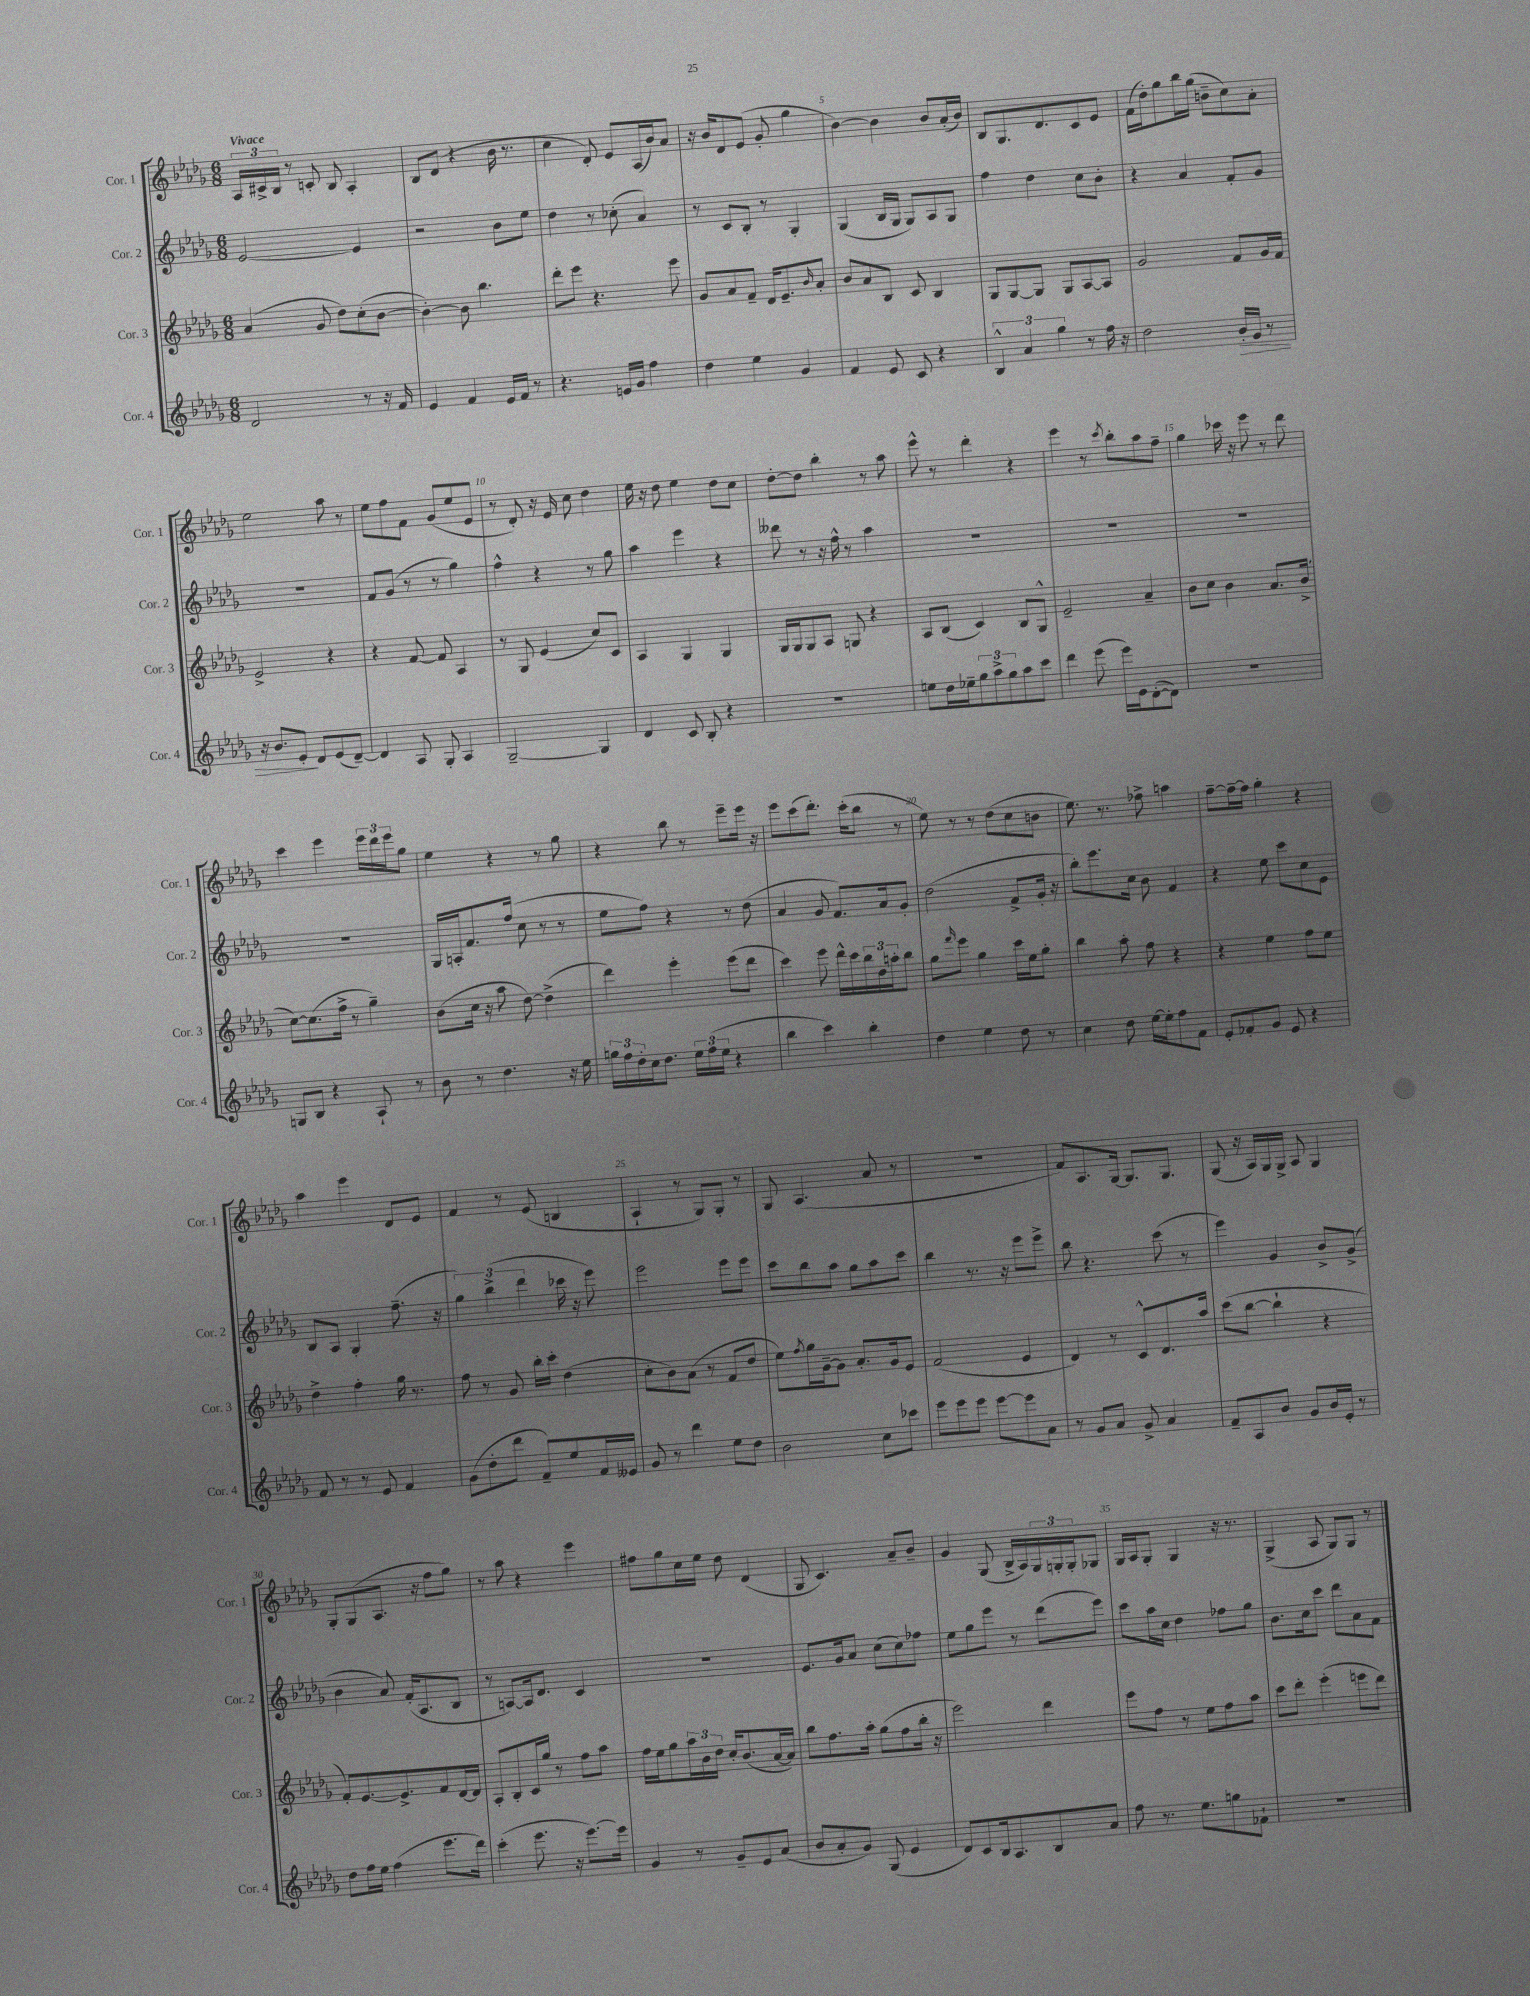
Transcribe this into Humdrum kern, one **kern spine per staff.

**kern	**dynam	**kern	**kern	**kern
*part4	*part4	*part3	*part2	*part1
*staff4	*staff4	*staff3	*staff2	*staff1
*I"Cor. 4	*	*I"Cor. 3	*I"Cor. 2	*I"Cor. 1
*I'Cor. 4	*	*I'Cor. 3	*I'Cor. 2	*I'Cor. 1
*clefG2	*	*clefG2	*clefG2	*clefG2
*k[b-e-a-d-g-]	*	*k[b-e-a-d-g-]	*k[b-e-a-d-g-]	*k[b-e-a-d-g-]
*M6/8	*	*M6/8	*M6/8	*M6/8
=1	=1	=1	=1	=1
!	!	!	!	!LO:TX:a:B:t=Vivace
2d-/	.	(4a-/	[2e-/	24A-/LL
.	.	.	.	24c#X^/
.	.	.	.	24B-/JJ
.	.	.	.	8r
.	.	8g-/	.	8cn'/
.	.	8dd-\L)	.	8B-/
8r	.	(8cc'\	4e-/]	4A-'/
16r	.	[8b-\J	.	.
16f/	.	.	.	.
=2	=2	=2	=2	=2
4e-/	.	4b-'\_)	2r	8B-/L
.	.	.	.	(8d-/J
4f/	.	8b-\]	.	4r
.	.	4.bb-\	.	.
16e-/LL	.	.	8b-\L	16b-\
16f/JJ	.	.	.	8.r
8r	.	.	8ee-\J	.
=3	=3	=3	=3	=3
4.r	.	8ddd-'\L	4dd-\	4cc\
.	.	8eee-\J	.	.
.	.	4.r	8r	8d-'/)
16en/LL	.	.	(8cc-X'\	8e-/L
16g-/JJ	.	.	.	.
4ff\	.	.	4a-/)	(16A-/L
.	.	.	.	16b-/J)
.	.	8eee-\	.	8a-/J
=4	=4	=4	=4	=4
4dd-\	.	8g-/L	8r	16r
.	.	.	.	16b-/KL
.	.	8a-/	8c/L	8d-/
4ee-\	.	8f~/J	8B-'/J	(8e-/J
.	.	16d-/KL	8r	8g-'/
.	.	8.e-~/	.	.
4g-/	.	.	4G-'/	4gg-\
.	.	16qqb-/	.	.
.	.	8a-'/J	.	.
=5	=5	=5	=5	=5
4f/	.	8b-/L	(4G-/	[4b-\)
.	.	8a-/	.	.
8e-/	.	8B-/J	16B-/LL	4b-\]
.	.	.	16G-/JJ	.
8c/	.	8c/	8G-/L)	.
4r	.	4B-/	8A-/	8b-/L
.	.	.	8G-/J	(16a-'/L
.	.	.	.	16b-/JJ)
=6	=6	=6	=6	=6
6B-^^/	.	8G-/L	4ff\	8B-/L
.	.	[8G-/	.	8.G-/
6a-/	.	.	.	.
.	.	8G-/J]	4dd-\	.
.	.	.	.	8.d-/
6gg-\	.	.	.	.
.	.	8G-/L	.	.
8r	.	[8A-/	8cc\L	8c/
16ff\	.	8A-/J]	8b-'\J	8e-/J
16r	.	.	.	.
=7	=7	=7	=7	=7
2dd-\	.	2g-/	4r	(16f\LL
.	.	.	.	16dd-'\J)
.	.	.	.	8gg-\
.	.	.	4a-/	16bb-\L
.	.	.	.	(16gg-\JJ
.	.	.	.	8bn~\L
!	!LO:HP:b	!	!	!
16b-'/LL	>	8f/L	8f'/L	8cc\)
16g-/JJ	.	.	.	.
8r	.	16g-/L	8g-/J	8a-'\J
.	.	16f/JJ	.	.
!!LO:LB:g=z
=8	=8	=8	=8	=8
16r	.	2e-^/	2.r	2ee-\
8.b-/L	.	.	.	.
8e-'/J	.	.	.	.
8d-/L	]	.	.	.
(8e-/	.	4r	.	8aa-\
[8d-~/J)	.	.	.	8r
=9	=9	=9	=9	=9
4d-/]	.	4r	8f/L	8ee-\L
.	.	.	(8g-/J	8ff\
8A-/	.	[8f/	8r	8f\J
8G-'/	.	8f/]	8r	(8g-/L
4A-/	.	4A-/	4gg-\)	8ee-/
.	.	.	.	8e-/J
=10	=10	=10	=10	=10
[2G-~/	.	8r	4ff^^\	8r
.	.	8G-/	.	8d-'/)
.	.	(4e-/	4r	16r
.	.	.	.	16e-/
.	.	.	.	8cc\
4G-/]	.	8cc/L)	8r	4dd-\
.	.	8c/J	8gg-\	.
=11	=11	=11	=11	=11
4d-/	.	4A-/	4aa-\	16ee-\
.	.	.	.	16r
.	.	.	.	8dd-\
8c/	.	4G-/	4eee-\	4ee-\
8B-'/	.	.	.	.
4r	.	4G-/	4r	8dd-\L
.	.	.	.	8cc\J
=12	=12	=12	=12	=12
2.r	.	16G-/LL	8ddd--X\	[8dd-'\L
.	.	16G-/J	.	.
.	.	8G-/	8r	8dd-\J]
.	.	8A-/J	16r	4bb-'\
.	.	.	16ff^^\	.
.	.	8Gn/	8r	.
.	.	4r	4aa-\	8r
.	.	.	.	8aa-\
=13	=13	=13	=13	=13
8een\L	.	8A-/L	2.r	8eee-^^\
16dd-\L	.	(8B-/J	.	8r
16ee-X~\J	.	.	.	.
12gg-\	.	4c/)	.	4ddd-'\
12aa-^\	.	.	.	.
12gg-\	.	.	.	.
8aa-\	.	8B-/L	.	4r
8ccc\J	.	8G-^^/J	.	.
=14	=14	=14	=14	=14
4ddd-\	.	2e-~/	2.r	4eee-\
(8eee-\	.	.	.	8r
.	.	.	.	8qccc/
16eee-\LL)	.	.	.	8bb-'\L
16e-\J	.	.	.	.
([8d-'\	.	4a-~/	.	8aa-\
8d-\J])	.	.	.	8ff~\J
=15	=15	=15	=15	=15
2.r	.	8b-\L	2.r	4gg-\
.	.	8cc\J	.	.
.	.	4b-\	.	16ccc-X\
.	.	.	.	16r
.	.	.	.	8eee-\
.	.	8.a-/L	.	8r
.	.	.	.	8ddd-\
.	.	(16b-^/Jk	.	.
!!LO:LB:g=z
=16	=16	=16	=16	=16
8Gn/L	.	[8cc\L)	2.r	4ccc\
8B-/J	.	(8.cc\]	.	.
4r	.	.	.	4eee-\
.	.	16ff^\Jk	.	.
.	.	8r	.	.
8A-`/	.	4gg-~\)	.	24eee-\LL
.	.	.	.	24ddd-\
.	.	.	.	24eee-\J
8r	.	.	.	8gg-\J
=17	=17	=17	=17	=17
8b-\	.	(8b-\L	16G-/LL	4ee-\
.	.	.	16An'/J	.
8r	.	16cc\Jk	8.f/	.
.	.	16r	.	.
4.dd-\	.	8aa-\	.	4r
.	.	.	(16ff/Jk	.
.	.	[8dd-\)	8cc\	.
.	.	(4dd-^\]	8r	8r
16r	.	.	8r	8gg-\
16ee-\	.	.	.	.
=18	=18	=18	=18	=18
24ggn\LL	.	4ddd-\)	8ee-\L	4r
24ff\	.	.	.	.
24dd-'\	.	.	.	.
16cc\J	.	.	8ff\J)	.
8.dd-\J	.	.	.	.
.	.	4eee-'\	4r	8bb-\
24ee-\LL	.	.	.	8r
(24ff\	.	.	.	.
24ee-\JJ	.	.	.	.
4r	.	(8eee-\L	8r	8eee-~\L
.	.	8ddd-\J	(8dd-\	16eee-\Jk
.	.	.	.	16r
=19	=19	=19	=19	=19
4bb-\	.	4ccc\)	4a-/	8eee-\L
.	.	.	.	(8ccc\
4ccc\)	.	8eee-\	8g-/	8.ddd-'\J)
.	.	16ddd-^^\LL	8.f/L)	.
.	.	16ccc\	.	(16ccc'\KL
4bb-'\	.	24bb-\	.	8bb-\J
.	.	24dd-\	.	.
.	.	.	16a-/k	.
.	.	24aan'\J	.	.
.	.	8bb-\J	8g-'/J	8r
=20	=20	=20	=20	=20
4dd-\	.	8gg-\L	(2dd-\	8ee-\)
.	.	16qqfff/	.	.
.	.	8eee-\J	.	8r
4ee-\	.	4gg-\	.	8r
.	.	.	.	(8dd-\L
8dd-\	.	16ccc\LL	8f^/L	8cc\
.	.	16ee-\J	.	.
8r	.	8gg-'\J	16g-'/Jk	8bn\J
.	.	.	16r	.
=21	=21	=21	=21	=21
4cc\	.	4bb-\	8bb-'\L)	8.ee-\)
.	.	.	8.eee-\	.
.	.	.	.	8.r
8dd-\	.	8aa-'\	.	.
.	.	.	16cc\Jk	.
[16ee-\LL	.	8ff\	8b-\	8ff-X^\
16ee-'\J]	.	.	.	.
8ff\	.	4r	4f/	4aan\
8f\J	.	.	.	.
=22	=22	=22	=22	=22
8e-'/L	.	4r	4r	[8ff~\L
8f-X'/	.	.	.	16ff~\L_
.	.	.	.	16ff\JJ]
8g-/J	.	4ee-\	8ee-\	4gg-'\
8e-/	.	.	8ccc\L	.
4r	.	8ff\L	8cc\	4r
.	.	8ee-\J	8e-\J	.
!!LO:LB:g=z
=23	=23	=23	=23	=23
8f/	.	4dd-^\	8B-/L	4aa-\
8r	.	.	8A-/J	.
8r	.	4ff'\	4G-'/	4eee-\
8e-/	.	.	.	.
4f/	.	16gg-\	(8.ff~\	8d-/L
.	.	8.r	.	.
.	.	.	.	8e-/J
.	.	.	16r	.
=24	=24	=24	=24	=24
(8g-\L	.	8ff\	6gg-\)	4f/
8dd-'\	.	8r	.	.
.	.	.	(6bb-^\	.
8ddd-\J	.	8g-/	.	8r
.	.	.	6ddd-\	.
8f~/L)	.	16bb-'\LL	.	(8e-/
.	.	16ccc'\JJ	.	.
8ee-/	.	(4dd-\	16ccc-X\	4Bn/
.	.	.	16r	.
16f/L	.	.	8eee-\)	.
16e--X/JJ	.	.	.	.
=25	=25	=25	=25	=25
8g-/	.	8cc'\L	2eee-\	4A-`/
8r	.	8b-\)	.	.
4ddd-\	.	(8a-\J	.	8r
.	.	8r	.	8G-/L)
8ee-\L	.	8f/L	8eee-\L	8G-'/J
8dd-\J	.	8dd-/J	8eee-\J	8r
=26	=26	=26	=26	=26
2b-\	.	8ee-\L)	8ccc\L	8G-/
.	.	8qff/	.	.
.	.	16gg-\L	8bb-\	(4.A-/
.	.	[16g-~\J	.	.
.	.	8g-\J]	8aa-\J	.
.	.	8.a-'/L	8gg-\L	.
8cc\L	.	.	8aa-\	8a-/
.	.	16g-/k	.	.
8ccc-X\J	.	8e-/J	8ccc\J	8r
=27	=27	=27	=27	=27
8eee-\L	.	(2f/	4bb-\	2.r
8eee-\	.	.	.	.
8eee-\J	.	.	8.r	.
[8eee-\L	.	.	.	.
.	.	.	16r	.
8eee-\]	.	4e-/	8eee-\L	.
8a-\J	.	.	8eee-^\J	.
=28	=28	=28	=28	=28
8r	.	4d-/)	8bb-\	8f/L)
8g-/L	.	.	4.r	8.A-/
8a-/J	.	8r	.	.
.	.	.	.	[16G-/Jk
8g-^/	.	8c^^/L	.	8.G-/L]
4a-/	.	8.d-/	(8ccc\	.
.	.	.	.	8.G-/J
.	.	.	8r	.
.	.	16aa-/Jk	.	.
=29	=29	=29	=29	=29
8f~/L	.	(8ccc\L	4eee-\)	(8G-/
8A-/	.	[8bb-\J	.	16r
.	.	.	.	16A-/LL)
8b-/J	.	4bb-`\]	4g-/	16G-/
.	.	.	.	16G-^/JJ
8g-/L	.	.	.	8A-/
16b-/L	.	4r	8b-^/L	4G-/
16e-'/JJ	.	.	.	.
8r	.	.	(8g-^/J	.
!!LO:LB:g=z
=30	=30	=30	=30	=30
8dd-\L	.	8f'/L)	4b-\	8G-'/L
16ff\L	.	[8.e-/	.	(8G-/
16ee-\JJ	.	.	.	.
(4ff\	.	.	8a-/)	8.A-/J
.	.	8.e-^/]	.	.
.	.	.	(16f'/KL	.
.	.	.	8.A-/	16r
8.eee-\L	.	8f/	.	8ff\L
.	.	[16d-/L	8B-/J	8gg-\J)
16ddd-\Jk)	.	16d-/JJ]	.	.
=31	=31	=31	=31	=31
(4ccc'\	.	8A-'/L	8r	8r
.	.	8B-'/	[8An/L)	8aa-\
8.eee-\	.	16c/L	16A/k]	4r
.	.	16gg-/JJ	8.d-/J	.
.	.	8r	.	.
16r	.	.	.	.
[8.eee-\L)	.	8ff\L	4c/	4eee-\
.	.	8aa-\J	.	.
16eee-\Jk]	.	.	.	.
=32	=32	=32	=32	=32
4g-/	.	16ff\LL	2.r	8ff#X\L
.	.	16ee-\J	.	.
.	.	8gg-\	.	8gg-\
8r	.	24aa-\L	.	16cc\L
.	.	24b-\	.	.
.	.	.	.	16ee-\JJ
.	.	24dd-\JJ	.	.
8g-~/L	.	16cc'/KL	.	8dd-\
.	.	(8.b-/	.	.
8e-/	.	.	.	(4d-/
(8a-/J	.	[16a-/L	.	.
.	.	16a-/JJ])	.	.
=33	=33	=33	=33	=33
8b-/L	.	8bb-\L	8.e-/L	8G-/
8a-'/	.	8.ff\	.	4.c/)
.	.	.	16g-/k	.
8g-/J)	.	.	8a-/J	.
.	.	16aa-'\Jk	.	.
(8G-/	.	(8gg-\L	(8cc\L	.
4e-/	.	8ff\	8cc\)	8a-~/L
.	.	16bb-'\Jk	8ff-X\J	8b-~/J
.	.	16r	.	.
=34	=34	=34	=34	=34
8d-/L)	.	2eee-\)	8ee-\L	4g-/
8c/	.	.	8gg-\	.
16B-/k	.	.	8eee-\J	(8G-/
8.A-/	.	.	.	.
.	.	.	8r	16B-^/LL
.	.	.	.	16A-/)
8B-/	.	4ddd-\	(8ddd-\L	24G-/
.	.	.	.	24Gn'/
.	.	.	.	24G'/J
8a-/J	.	.	8eee-\J)	8G-X/J
=35	=35	=35	=35	=35
8ff\	.	8eee-\L	8ccc\L	16G-/LL
.	.	.	.	16A-/J
8.r	.	8ff\J	16aa-\L	8G-'/J
.	.	.	16cc\JJ	.
.	.	8r	4dd-\	4G-/
8.ee-\L	.	.	.	.
.	.	8ee-\L	.	.
8ggn\	.	8ff\	8ff-X\L	16r
.	.	.	.	8.r
8f-X`\J	.	8aa-\J	8gg-\J	.
=36	=36	=36	=36	=36
2.r	.	8ccc\L	8.b-\L	(4G-^/
.	.	8ddd-'\J	.	.
.	.	.	16cc\k	.
.	.	(4eee-'\	8ccc\J	8A-/
.	.	.	8ddd-\L	8G-/L)
.	.	8eeen\L	8a-\	8G-/J
.	.	8ddd-\J)	8f\J	8r
==	==	==	==	==
*-	*-	*-	*-	*-
